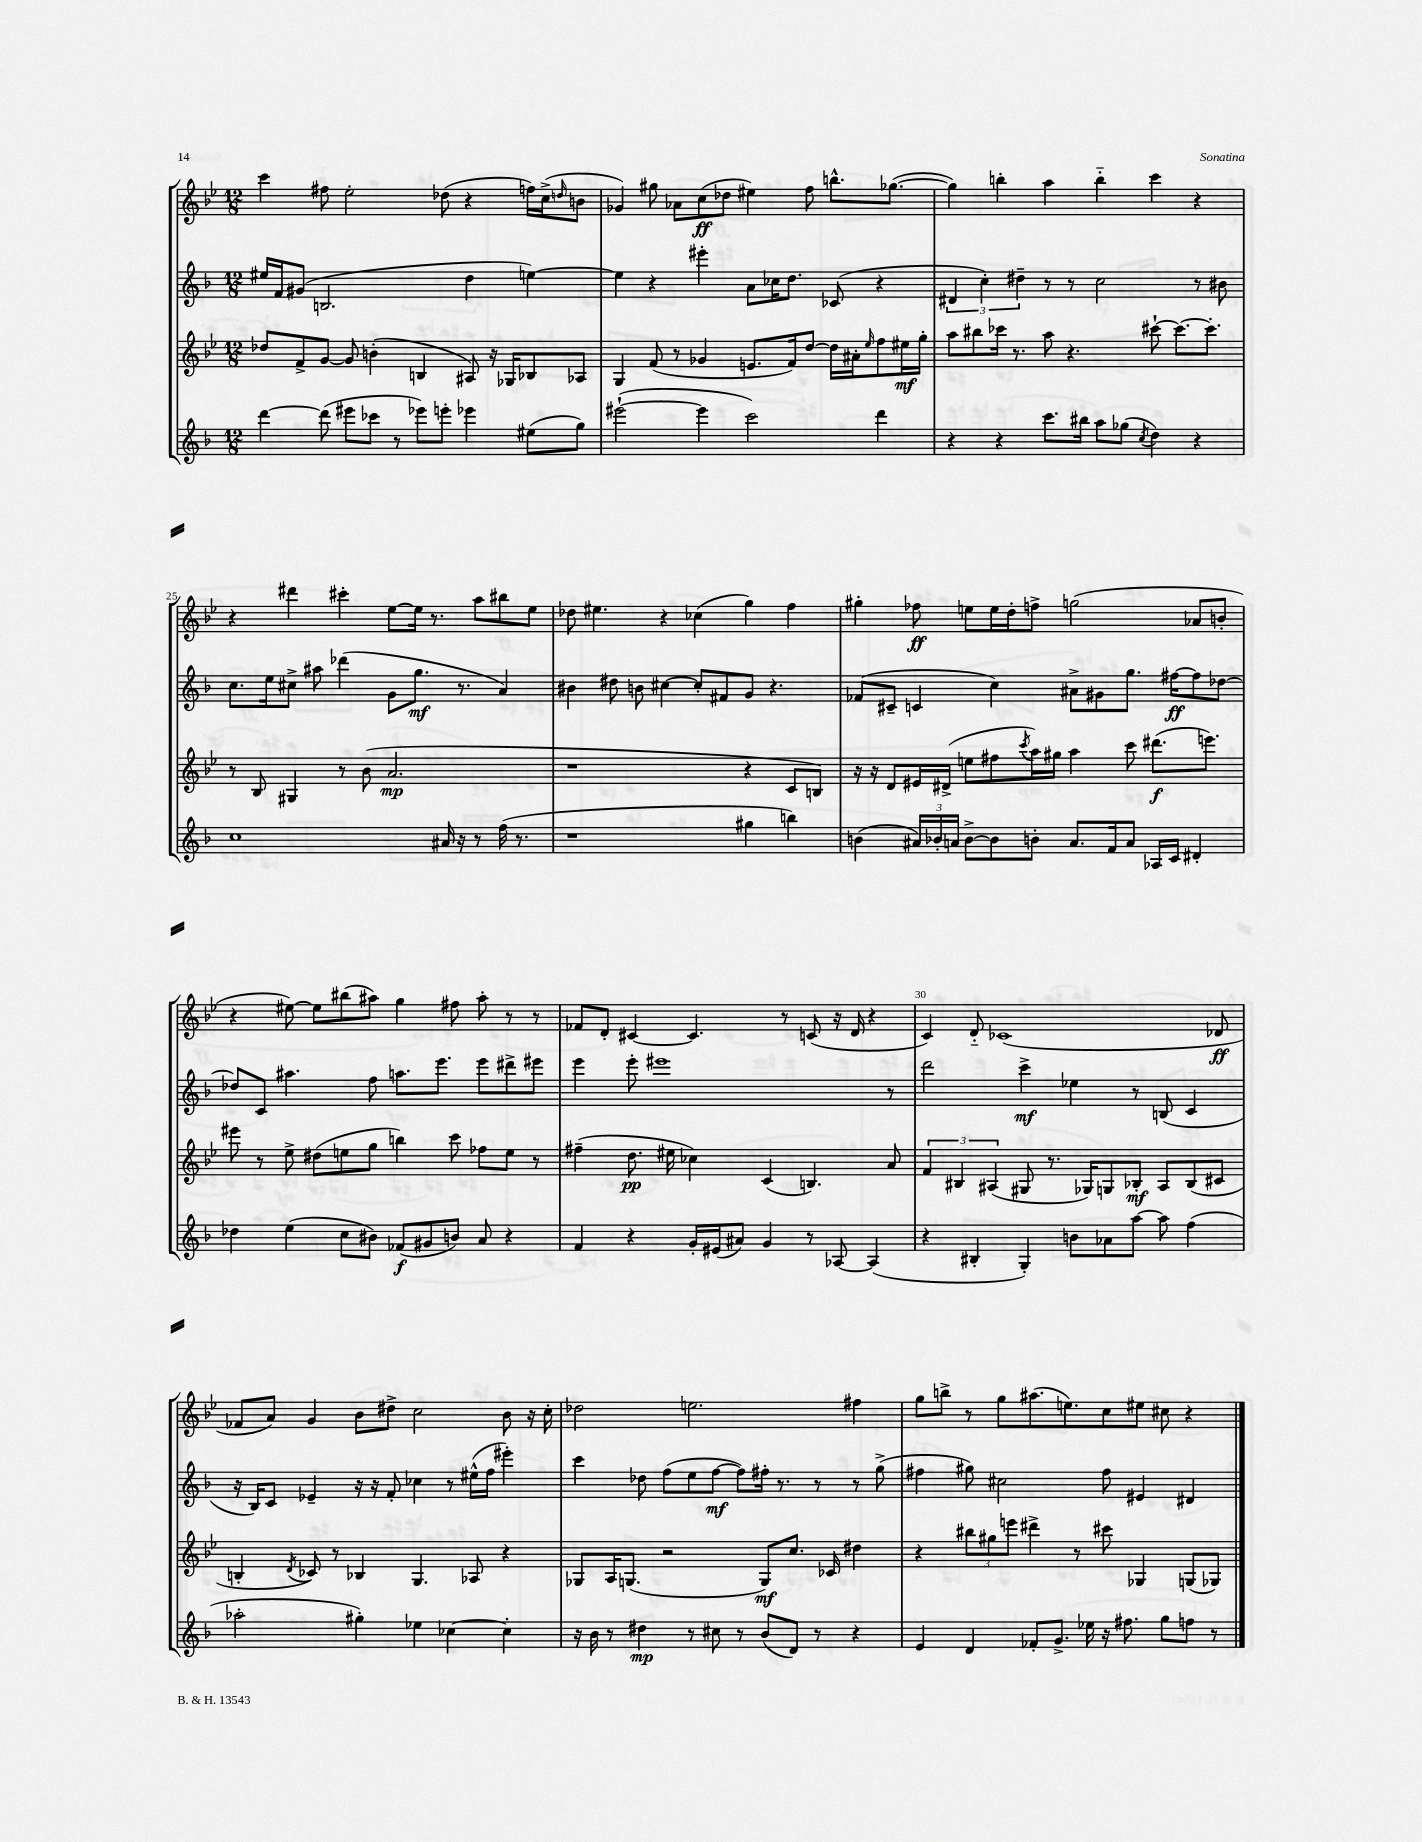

**kern	**kern	**kern	**kern
*staff4	*staff3	*staff2	*staff1
*clefG2	*clefG2	*clefG2	*clefG2
*k[b-]	*k[b-e-]	*k[b-]	*k[b-e-]
*M12/8	*M12/8	*M12/8	*M12/8
[4ddd	8dd-	16ee#	4ccc
.	.	16f	.
.	8f^	(8g#	.
(8ddd]	[8g	2.B	8ff#
8eee#	8g]	.	2ee-'
8ccc-	(4b'	.	.
8r	.	.	.
8eee-)	4B	.	.
8eee'	.	.	(8dd-
4eee-	8A#)	4dd	4r
.	16r	.	.
.	16G-	.	.
(8ee#	8B-	[4ee)	16ff)
.	.	.	(16cc^
.	.	.	16qqdd
8gg)	8A-	.	8b
=	=	=	=
([2eee#`	4G	4ee]	4g-)
.	(8f	4r	8gg#
.	8r	.	8a-
4eee#]	4g-	4eee#'	(8cc
.	.	.	8dd-
2ccc)	8.e	8a	4ee#)
.	.	16cc-	.
.	16f)	8.dd	.
.	[8dd	.	8ff
.	16dd]	(8c-	8.bb^^
.	16a#'	.	.
.	16qqee-	.	.
4ddd	8ff	4r	.
.	.	.	([8.gg-
.	16ee#	.	.
.	16gg'	.	.
=	=	=	=
4r	8aa	6d#	4gg-])
.	8bb#	.	.
.	.	6cc')	.
4r	16ccc-	.	4bb'
.	8.r	.	.
.	.	6dd#~	.
8.ccc	8aa	8r	4aa
.	4.r	8r	.
16bb#	.	.	.
8aa	.	2cc	4bb'~
(8gg-	.	.	.
8qcc	.	.	.
4dd)	[8ccc#`	.	4ccc
.	8.ccc#_	.	.
4r	.	8r	4r
.	8.ccc#']	.	.
.	.	8b#	.
=	=	=	=
1cc	8r	8.cc	4r
.	8B-	.	.
.	.	16ee	.
.	4G#	8cc#^	4ddd#
.	.	8aa#	.
.	8r	(4ddd-	4ccc#'
.	(8b-	.	.
.	2.a	8g	[8ee-
.	.	8.gg	16ee-]
.	.	.	8.r
16a#	.	.	.
16r	.	8.r	.
8r	.	.	8aa
(16ff	.	4a)	8bb#
8.r	.	.	.
.	.	.	8ee-
=	=	=	=
1r	1r	4b#	8dd-
.	.	.	4.ee#
.	.	8dd#	.
.	.	8b	.
.	.	[4cc#	4r
.	.	8cc#']	(4cc-
.	.	8f#	.
4gg#	4r	8g	4gg)
.	.	4.r	.
4bb)	8c	.	4ff
.	8B)	.	.
=	=	=	=
(4b	16r	(8f-	4gg#'
.	16r	.	.
.	8d	8c#~	.
24a#)	16e#	4c	8ff-
24b-'	.	.	.
.	(16d#^	.	.
24a	.	.	.
[8b-^	8ee	.	8ee
8b-]	8ff#	4cc)	16ee
.	.	.	16dd'
.	8qccc	.	.
8b'	16aa)	.	8ff^
.	16gg#	.	.
8.a	4aa	8a#^	(2gg
.	.	8g#	.
16f	.	.	.
8a	8ccc	8.gg	.
16A-	(8.ddd#	.	.
16c	.	[16ff#	.
4d#'	.	8ff#]	8a-
.	8.eee)	.	.
.	.	[8dd-	8b'
=	=	=	=
4dd-	8eee#	8dd-]	4r
.	8r	8c	.
(4ee	8ee-^	4.aa#	[8ee#)
.	(8dd#	.	8ee#]
8cc	8ee	.	(8bb#
8b#)	8gg	8ff	8aa#)
(8f-	4bb)	8.aa	4gg
8g#	.	.	.
.	.	8.eee	.
8b)	8ccc	.	8ff#
8a	8ff-	8eee	8aa#'
4r	8ee	8ddd#^	8r
.	8r	8eee#	8r
=	=	=	=
4f	(4ff#~	4eee	8f-
.	.	.	8d'
4r	8.dd	8eee'	[4c#
.	.	1eee#	.
.	16ee#	.	.
16g'	4cc-)	.	4.c#]
(16e#	.	.	.
8a#)	.	.	.
4g	(4c	.	.
.	.	.	8r
8r	4.B)	.	(8c
[8A-	.	.	16r
.	.	.	16d
(4A-]	.	.	4r
.	8a	8r	.
=	=	=	=
4r	6f	2ddd	4c)
.	6B#	.	.
4B#'	.	.	8d'~
.	(6A#	.	.
.	.	.	(1c-
4G')	8G#	4ccc^	.
.	8.r	.	.
8b	.	4ee-	.
.	16G-)	.	.
8a-	8G	.	.
[8aa	8B-'	8r	.
8aa]	8A#	(8B	.
(4ff	(8B-	4c	.
.	8c#	.	8d-
=	=	=	=
2aa-'	4B'	16r	8f-
.	.	16B-)	.
.	.	8c	8a)
.	8qd	.	.
.	8c-)	4e-~	4g
.	8r	.	.
4gg#')	4B-	16r	8b-
.	.	16r	.
.	.	8f'	8dd#^
4ee-	4.G	4cc-	2cc
[4cc-	.	8r	.
.	8A-	(16ee#^^	.
.	.	16ff	.
4cc-']	4r	4eee#')	8b-
.	.	.	16r
.	.	.	16cc'
=	=	=	=
16r	8G-	4ccc	2dd-
16b-	.	.	.
8r	16A	.	.
.	(8.G	.	.
4dd#	.	8dd-	.
.	2r	(8ff	.
8r	.	8ee	2.ee
8cc#	.	[8ff	.
8r	.	8ff])	.
(8b-	8G)	16ff#'	.
.	.	8.r	.
8d)	8.cc	.	.
8r	.	8r	.
.	16c-	.	.
4r	4dd#	8r	4ff#
.	.	(8gg^	.
=	=	=	=
4e	4r	4ff#	8gg
.	.	.	8bb^
4d	12bb#	8gg#)	8r
.	12gg#	.	.
.	.	2cc#	8gg
.	12eee	.	.
8f-'	4ddd#^	.	(8.aa#
8.g^	.	.	.
.	.	.	8.ee)
.	8r	.	.
16ee-	.	.	.
16r	8ccc#	8ff#	8cc
8.ff#	.	.	.
.	4G-	4e#	8ee#
8gg	.	.	8cc#
8ff	(8G	4d#	4r
8r	8G-)	.	.
==	==	==	==
*-	*-	*-	*-
